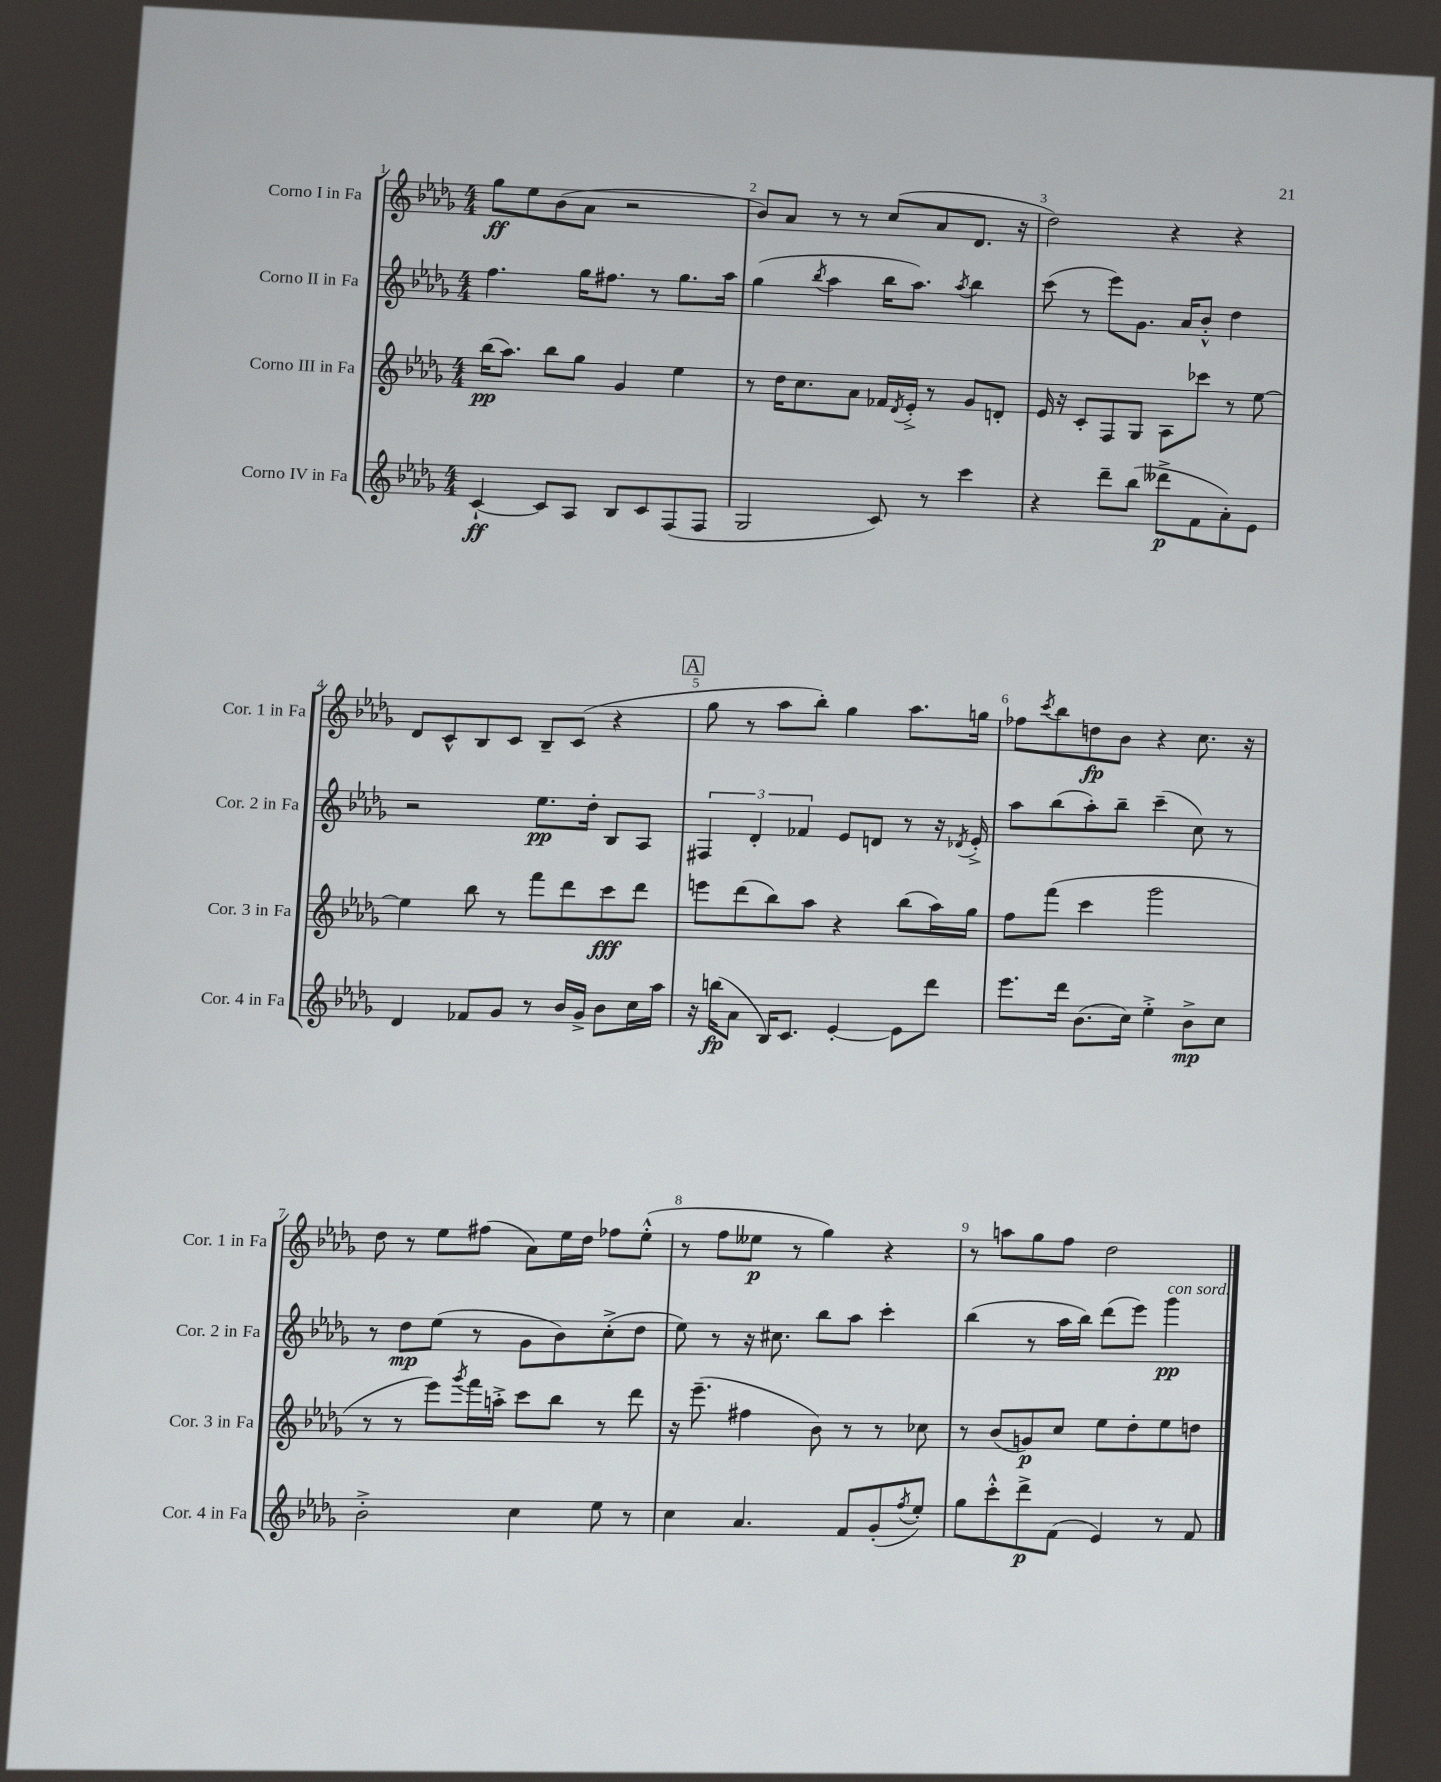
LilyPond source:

<<
\new StaffGroup <<
\new Staff = "s0" \with { instrumentName = "Corno I in Fa" shortInstrumentName = "Cor. 1 in Fa" } {
    \clef treble \key des \major \numericTimeSignature \time 4/4
    ges''8\ff ees''8 bes'8( aes'8 r2 |
    bes'8) aes'8 r8 r8 c''8( aes'8 des'8. r16 |
    des''2) r4 r4 |
    des'8 c'8-^ bes8 c'8 bes8-- c'8( r4 |
    \mark \markup { \box "A" } ges''8 r8 aes''8 bes''8-.) ges''4 aes''8. g''16 |
    fes''8 \acciaccatura { c'''8 } bes''8 d''8\fp bes'8 r4 c''8. r16 |
    des''8 r8 ees''8 fis''8( aes'8) ees''16 des''16 fes''8 ees''8-.-^( |
    r8 f''8 eeses''8\p r8 ges''4) r4 |
    r8 a''8 ges''8 f''8 des''2 \bar "|." |
}
\new Staff = "s1" \with { instrumentName = "Corno II in Fa" shortInstrumentName = "Cor. 2 in Fa" } {
    \clef treble \key des \major \numericTimeSignature \time 4/4
    f''4. ges''16 fis''8. r8 ges''8. aes''16 |
    ges''4( \acciaccatura { bes''8 } aes''4 bes''16 aes''8.) \acciaccatura { aes''8 } bes''4 |
    c'''8( r8 ees'''8) ges'8. aes'16 bes'8-.-^ des''4 |
    r2 ees''8.\pp des''16-. bes8 aes8 |
    \mark \markup { \box "A" } \tuplet 3/2 { fis4 des'4-. fes'4 } ees'8 d'8 r8 r16 \acciaccatura { des'8 } ees'16-.-> |
    aes''8 bes''8( aes''8-.) bes''8-- c'''4--( c''8) r8 |
    r8 des''8\mp ees''8( r8 ges'8 bes'8) c''8-.->( des''8 |
    ees''8) r8 r16 cis''8. bes''8 aes''8 c'''4-. |
    bes''4( r8 aes''16 bes''16) des'''8( ees'''8) ges'''4\pp^\markup { \italic "con sord." } \bar "|." |
}
\new Staff = "s2" \with { instrumentName = "Corno III in Fa" shortInstrumentName = "Cor. 3 in Fa" } {
    \clef treble \key des \major \numericTimeSignature \time 4/4
    bes''16\pp( aes''8.) bes''8 ges''8 ges'4 ees''4 |
    r8 des''16 c''8. aes'8 fes'16 \acciaccatura { des'8 } ees'16-.-> r8 ges'8 d'8-. |
    ees'16 r16 c'8-. f8 ges8 aes8 ces'''8 r8 ees''8~ |
    ees''4 bes''8 r8 f'''8 des'''8 c'''8\fff des'''8 |
    \mark \markup { \box "A" } e'''8 des'''8( bes''8) aes''8 r4 bes''8( aes''16) ges''16 |
    f''8 f'''8( c'''4 ges'''2 |
    r8 r8 ees'''8) \acciaccatura { ges'''8 } f'''16 a''16-.-> c'''8 bes''8 r8 des'''8 |
    r16 ees'''8.--( fis''4 bes'8) r8 r8 ces''8 |
    r8 bes'8( g'8\p) c''8 ees''8 des''8-. ees''8 d''8 \bar "|." |
}
\new Staff = "s3" \with { instrumentName = "Corno IV in Fa" shortInstrumentName = "Cor. 4 in Fa" } {
    \clef treble \key des \major \numericTimeSignature \time 4/4
    c'4~-!\ff c'8 aes8 bes8 c'8 f8( f8 |
    ges2 c'8) r8 c'''4 |
    r4 des'''8-- bes''8( deses'''8->\p f'8 aes'8-.) ees'8 |
    des'4 fes'8 ges'8 r8 bes'16 ges'16-> bes'8 c''16 aes''16 |
    \mark \markup { \box "A" } r16 b''16\fp( aes'8 bes16) c'8. ees'4~-. ees'8 des'''8 |
    ees'''8. des'''16 bes'8.( c''16) ees''4-.-> bes'8->\mp c''8 |
    bes'2-.-> c''4 ees''8 r8 |
    c''4 aes'4. f'8 ges'8-.( \acciaccatura { f''8 } ees''8-.) |
    ges''8 c'''8-.-^ des'''8->\p f'8( ees'4) r8 f'8 \bar "|." |
}
>>
>>
\layout { \context { \Score \override BarNumber.break-visibility = ##(#f #t #t) barNumberVisibility = #all-bar-numbers-visible } }
